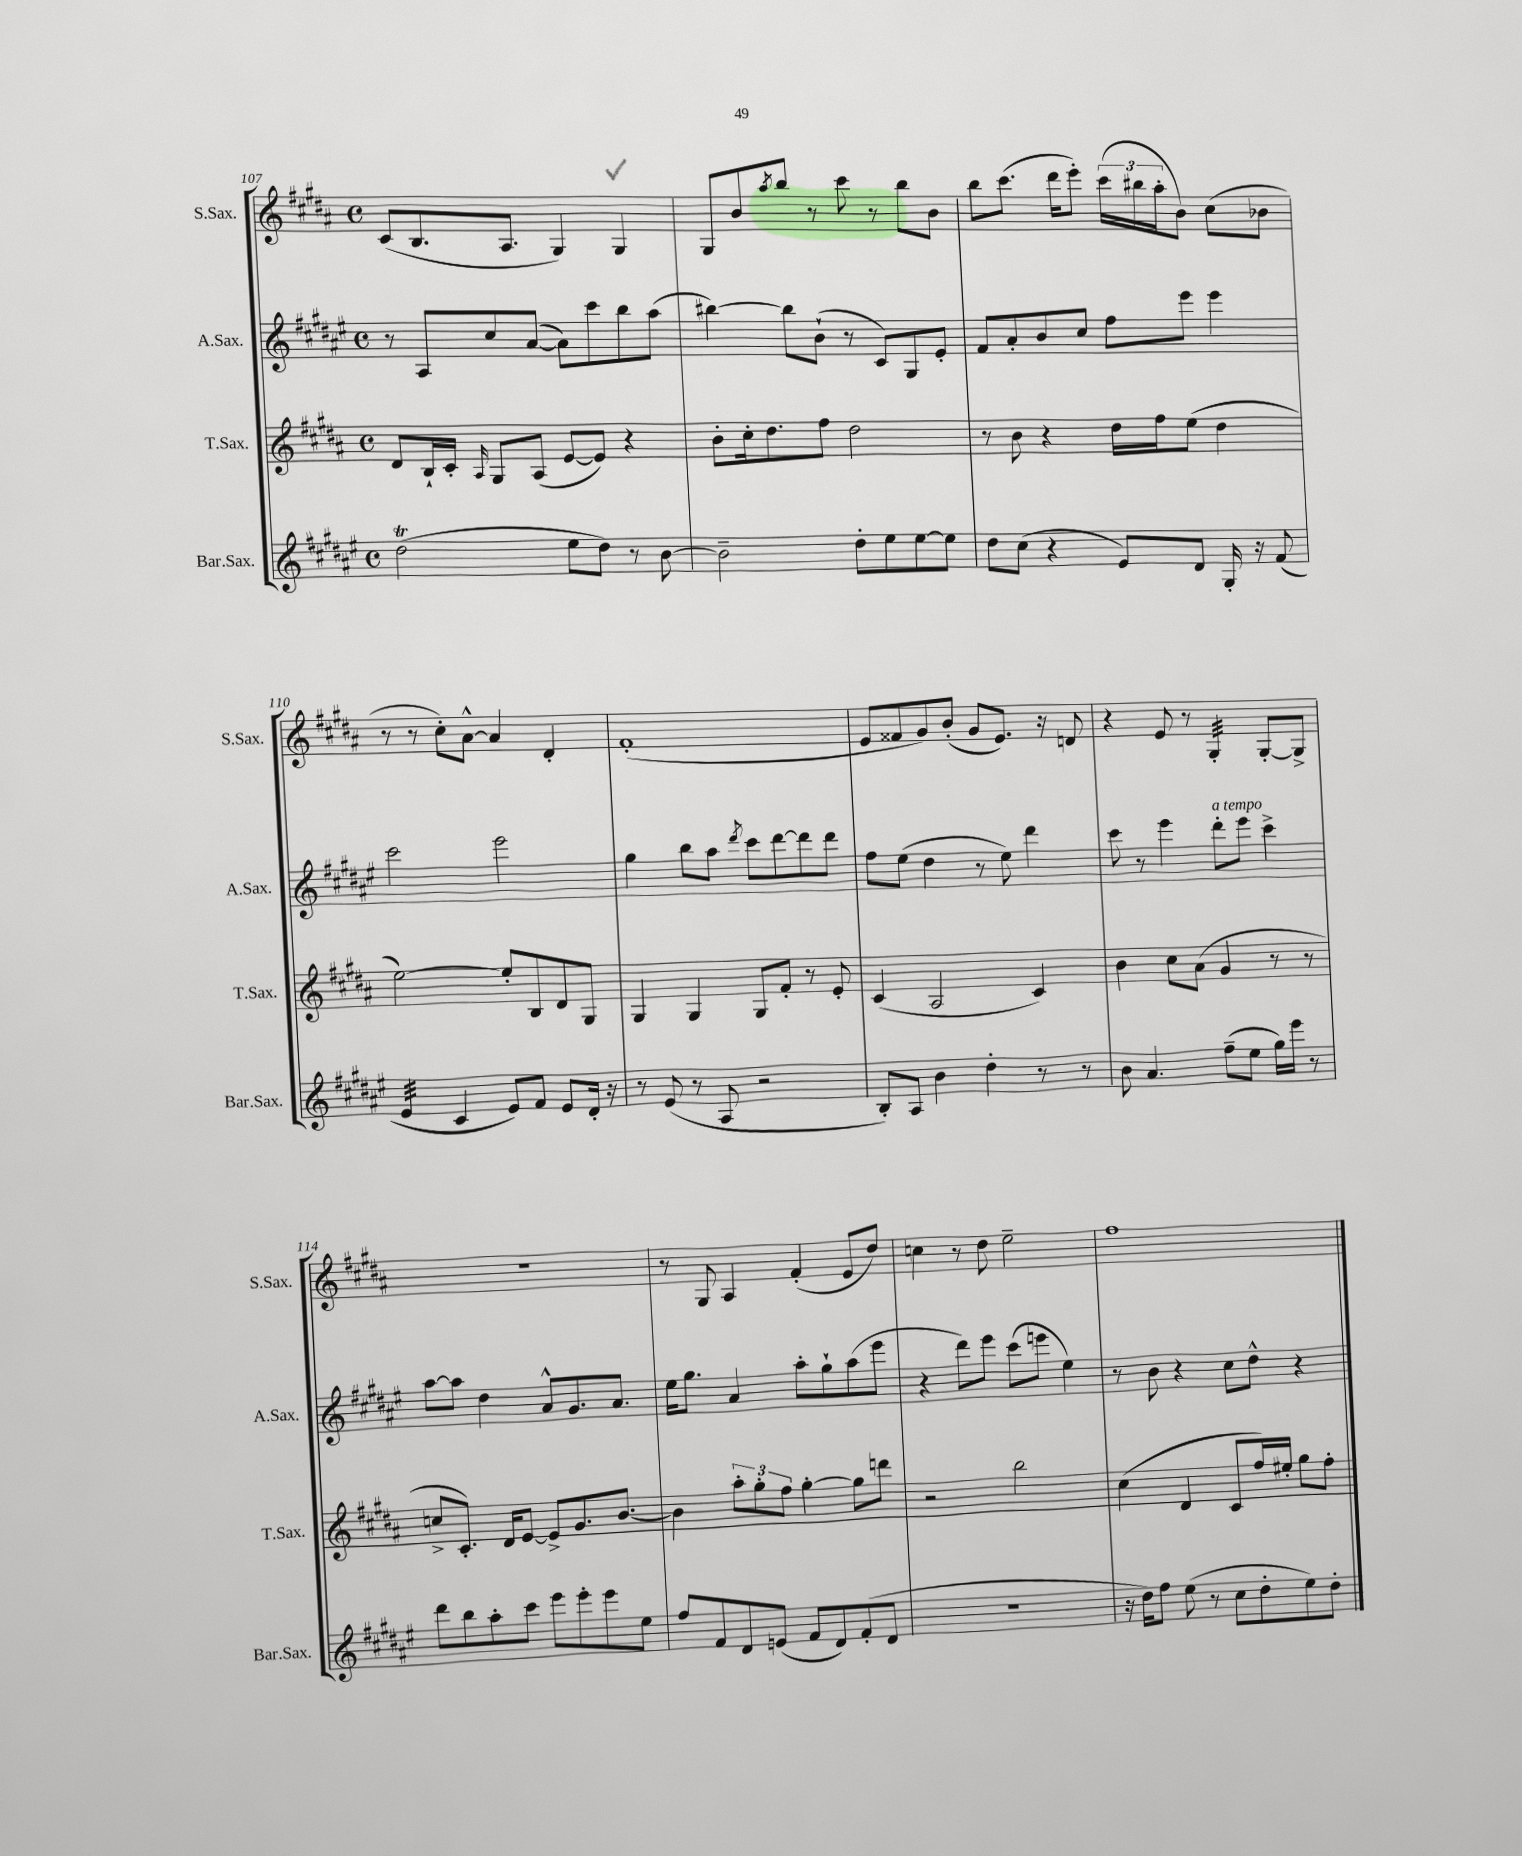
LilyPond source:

<<
\new StaffGroup <<
\new Staff = "s0" \with { instrumentName = "S.Sax." shortInstrumentName = "S.Sax." } {
    \clef treble \key b \major \defaultTimeSignature \time 4/4
    cis'8( b8. ais8. gis4) gis4 |
    gis8 b'8 \acciaccatura { ais''8 } b''8 r8 cis'''8 r8 b''8 b'8 |
    b''8 cis'''8.( dis'''16 e'''8-.) \tuplet 3/2 { cis'''16( bis''16 ais''16-. } b'8) cis''8( bes'8 |
    r8 r8 cis''8-.) ais'8~-^ ais'4 dis'4-. |
    fis'1-.( |
    e'8 fisis'8 gis'8) b'8-.( gis'8 e'8.) r16 d'8 |
    r4 e'8 r8 gis4:32-. gis8~-. gis8-> |
    R1 |
    r8 gis8 ais4 fis'4-.( e'8 dis''8) |
    c''4 r8 dis''8 e''2-- |
    fis''1 \bar "|." |
}
\new Staff = "s1" \with { instrumentName = "A.Sax." shortInstrumentName = "A.Sax." } {
    \clef treble \key fis \major \defaultTimeSignature \time 4/4
    r8 ais8 cis''8 ais'8~( ais'8) cis'''8 b''8 ais''8( |
    bis''4~) bis''8 b'8-!( r8 cis'8) gis8 eis'8-. |
    fis'8 ais'8-. b'8 cis''8 fis''8 eis'''8 eis'''4 |
    cis'''2 eis'''2 |
    gis''4 b''8 ais''8 \acciaccatura { dis'''8 } cis'''8 dis'''8~ dis'''8 dis'''8 |
    fis''8 eis''8( dis''4 r8 eis''8) dis'''4 |
    cis'''8 r8 eis'''4 dis'''8-.^\markup { \italic "a tempo" } eis'''8 cis'''4-> |
    ais''8~ ais''8 dis''4 ais'8-^ gis'8. ais'8. |
    eis''16 gis''8. ais'4 ais''8-. gis''8-! ais''8( eis'''8 |
    r4 dis'''8) eis'''8 cis'''8( e'''8 eis''4) |
    r8 b'8 r4 cis''8 dis''8-^ r4 \bar "|." |
}
\new Staff = "s2" \with { instrumentName = "T.Sax." shortInstrumentName = "T.Sax." } {
    \clef treble \key b \major \defaultTimeSignature \time 4/4
    dis'8 b16-! cis'16-. \grace { ais16 } gis8 ais8( e'8~ e'8) r4 |
    b'8-. cis''16-. dis''8. fis''8 dis''2 |
    r8 b'8 r4 dis''16 fis''16 e''8( dis''4 |
    e''2~) e''8-. b8 dis'8 gis8 |
    gis4 gis4 gis8 fis'8-. r8 e'8-. |
    cis'4( ais2 cis'4) |
    b'4 cis''8 ais'8( gis'4 r8 r8 |
    c''8-> cis'8.-.) dis'16 e'8~ e'8-> gis'8. b'8.~ |
    b'4 \tuplet 3/2 { ais''8-. gis''8-. fis''8 } gis''4~-. gis''8 d'''8 |
    r2 b''2 |
    cis''4( dis'4 cis'8 fis''16) eis''16-. gis''8 fis''8-. \bar "|." |
}
\new Staff = "s3" \with { instrumentName = "Bar.Sax." shortInstrumentName = "Bar.Sax." } {
    \clef treble \key fis \major \defaultTimeSignature \time 4/4
    dis''2\trill( eis''8 dis''8) r8 b'8~ |
    b'2-- dis''8-. eis''8 eis''8~ eis''8 |
    dis''8 cis''8( r4 eis'8) dis'8 gis16-. r16 fis'8( |
    eis'4:32 cis'4 eis'8) fis'8 eis'8 dis'16-. r16 |
    r8 eis'8( r8 ais8 r2 |
    b8-.) ais8 b'4 dis''4-. r8 r8 |
    b'8 ais'4. fis''8--( eis''8 gis''16) eis'''16 r8 |
    dis'''8 b''8 ais''8-. cis'''8 eis'''8 eis'''8-. eis'''8 eis''8 |
    fis''8 fis'8 dis'8 e'8( fis'8 dis'8) fis'8-.( dis'8 |
    R1 |
    r16 dis''16) fis''8 eis''8( r8 cis''8 dis''8-. eis''8) dis''8-. \bar "|." |
}
>>
>>
\layout { \context { \Score currentBarNumber = #107 } }
